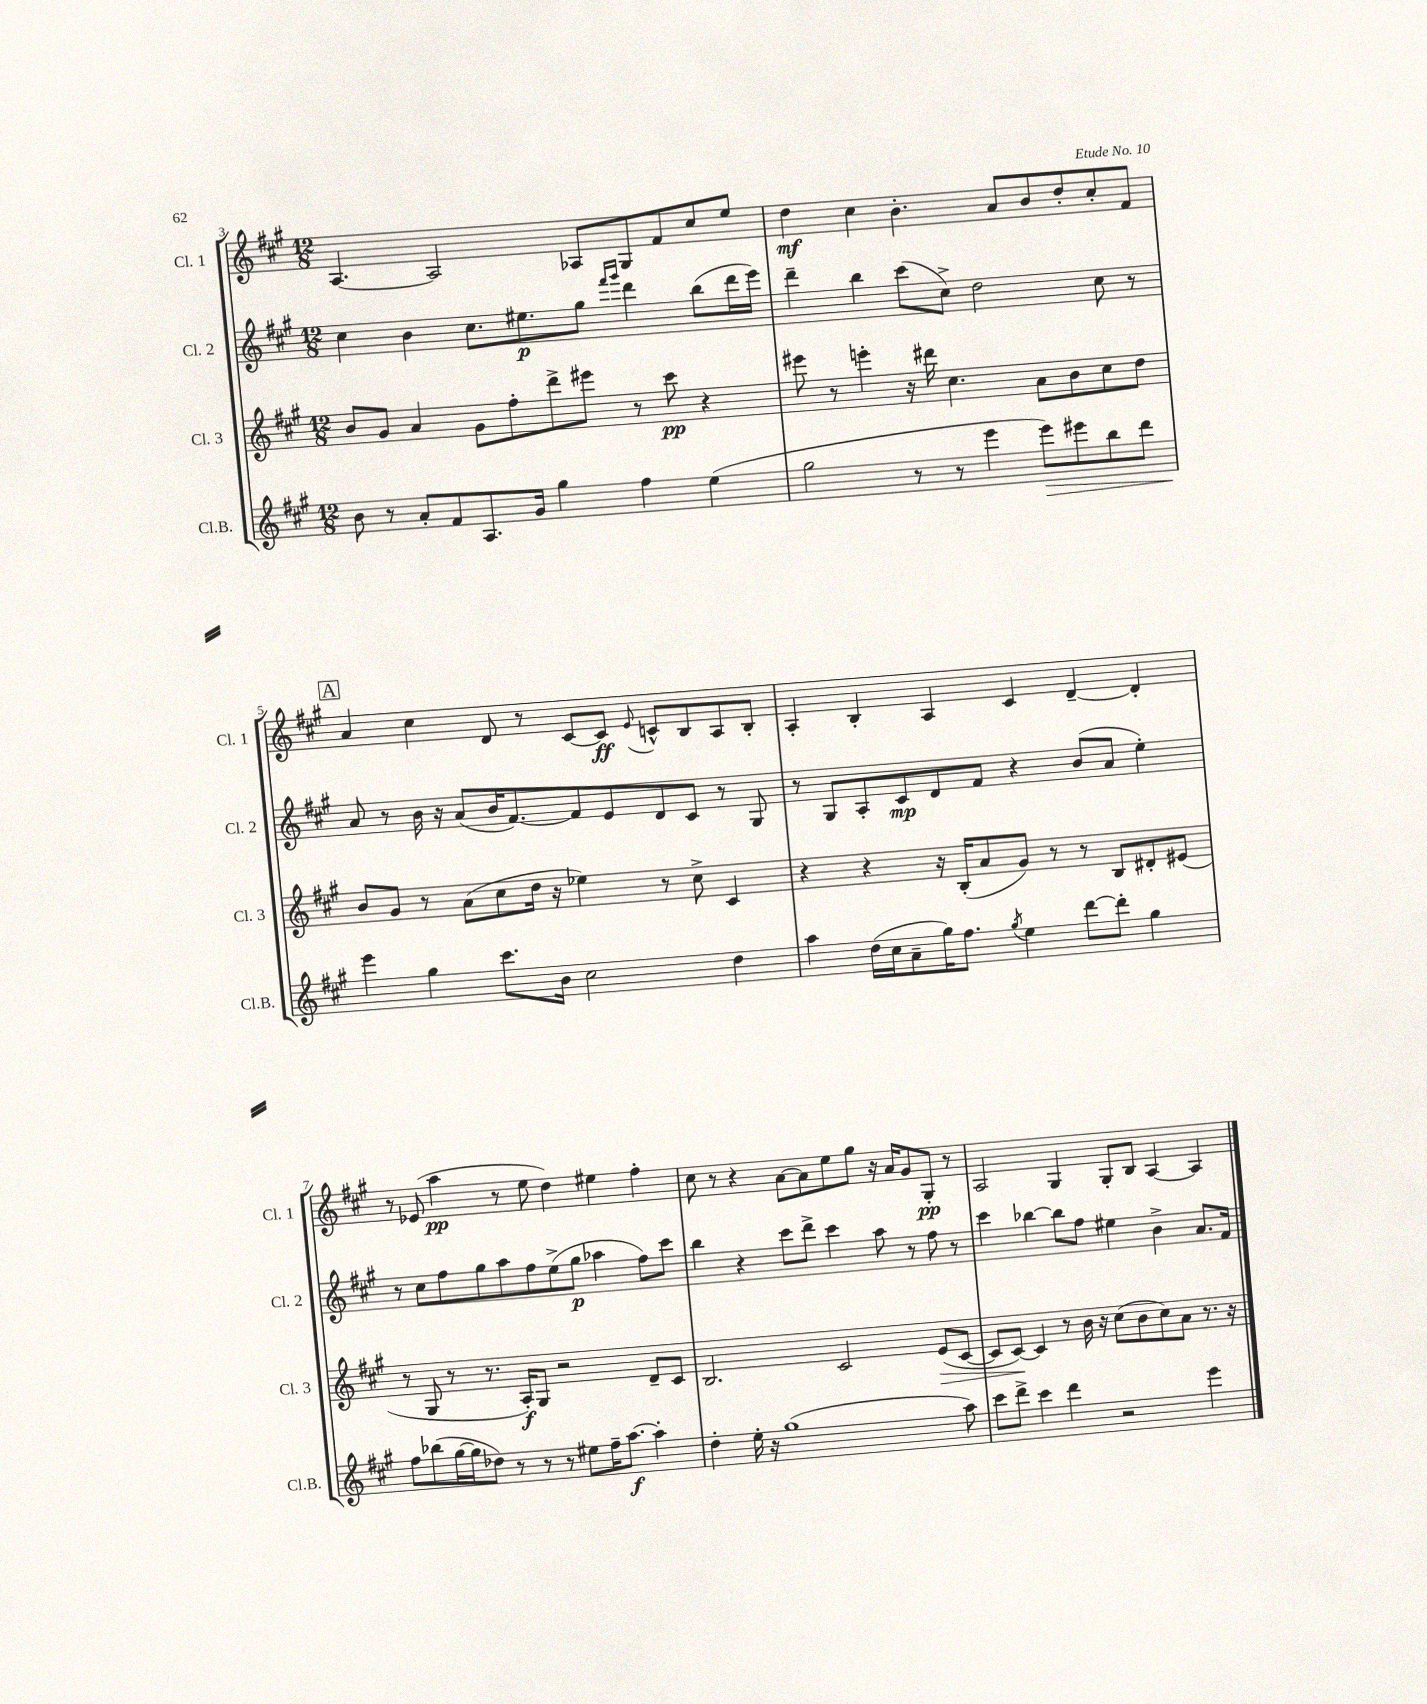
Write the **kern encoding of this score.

**kern	**dynam	**kern	**dynam	**kern	**dynam	**kern	**dynam
*part4	*part4	*part3	*part3	*part2	*part2	*part1	*part1
*staff4	*staff4	*staff3	*staff3	*staff2	*staff2	*staff1	*staff1
*I"Cl.B.	*	*I"Cl. 3	*	*I"Cl. 2	*	*I"Cl. 1	*
*I'Cl.B.	*	*I'Cl. 3	*	*I'Cl. 2	*	*I'Cl. 1	*
*clefG2	*	*clefG2	*	*clefG2	*	*clefG2	*
*k[f#c#g#]	*	*k[f#c#g#]	*	*k[f#c#g#]	*	*k[f#c#g#]	*
*M12/8	*	*M12/8	*	*M12/8	*	*M12/8	*
=3	=3	=3	=3	=3	=3	=3	=3
8b\	.	8b/L	.	4cc#\	.	[4.A/	.
8r	.	8g#/J	.	.	.	.	.
8a'/L	.	4a/	.	4b\	.	.	.
8f#/	.	.	.	.	.	2A/]	.
8.A/	.	8g#\L	.	8.cc#\L	.	.	.
.	.	8ff#'\	.	.	.	.	.
16g#/Jk	.	.	.	8.ee#X\	p	.	.
4gg#\	.	8ddd^\	.	.	.	.	.
.	.	8eee#X\J	.	8gg#\J	.	8A-X/L	.
.	.	.	.	16qqfff#/LL	.	.	.
.	.	.	.	16qqggg#/JJ	.	.	.
4ff#\	.	8r	.	4ddd\	.	8G#/	.
.	.	8ccc#\	pp	.	.	8f#/	.
(4ee\	.	4r	.	(8bb\L	.	8cc#/	.
.	.	.	.	16ddd\L	.	8ee/J	.
.	.	.	.	16eee\JJ)	.	.	.
=4	=4	=4	=4	=4	=4	=4	=4
2gg#\	.	8eee#X\	.	4ddd~\	.	4dd\	mf
.	.	8r	.	.	.	.	.
.	.	4eeen'\	.	4bb\	.	4cc#\	.
8r	.	16r	.	(8ccc#\L	.	4.b'\	.
.	.	16ddd#X\	.	.	.	.	.
8r	.	4.cc#\	.	8cc#^\J)	.	.	.
4eee\	.	.	.	2dd\	.	.	.
.	.	.	.	.	.	8a/L	.
!	!LO:HP:b	!	!	!	!	!	!
8eee\L)	>	8a\L	.	.	.	8b/	.
8eee#X\	.	8b\	.	.	.	8dd'/	.
8bb\	.	8cc#\	.	8cc#\	.	8cc#'/	.
8ddd\J	.	8dd\J	.	8r	.	8f#/J	.
!!LO:LB:g=z
!!LO:REH:place=s1:t=A
=5	=5	=5	=5	=5	=5	=5	=5
4eee\	.	8b/L	.	8a/	.	4a/	.
.	.	8g#/J	.	8r	.	.	.
4gg#\	]	8r	.	16b\	.	4cc#\	.
.	.	.	.	16r	.	.	.
.	.	(8a\L	.	(8a/L	.	.	.
8.ccc#\L	.	8cc#\	.	16b/K	.	8d/	.
.	.	.	.	[8.f#/)	.	.	.
.	.	16dd\Jk	.	.	.	8r	.
16b\Jk	.	16r	.	.	.	.	.
2cc#\	.	4ee-X\)	.	8f#/]	.	[8c#/L	.
.	.	.	.	8e/	.	8c#/J]	ff
.	.	.	.	.	.	8qqe/	.
.	.	8r	.	8d/	.	8cn^^/L	.
.	.	8cc#^\	.	8c#/J	.	8B/	.
4dd\	.	4c#/	.	8r	.	8A/	.
.	.	.	.	8G#/	.	8B'/J	.
=6	=6	=6	=6	=6	=6	=6	=6
4aa\	.	4r	.	8r	.	4A'/	.
.	.	.	.	8G#/L	.	.	.
(16dd\LL	.	4r	.	8A'/	.	4B'/	.
16cc#\J	.	.	.	.	.	.	.
8a~\	.	.	.	8c#/	mp	.	.
16gg#\K)	.	16r	.	8d/	.	4A/	.
8.ff#\J	.	(16B'/KL	.	.	.	.	.
.	.	8a/	.	8f#/J	.	.	.
8qgg#/	.	.	.	.	.	.	.
4ee\	.	8g#/J)	.	4r	.	4c#/	.
.	.	8r	.	.	.	.	.
[8ddd\L	.	8r	.	(8b/L	.	[4d~/	.
8ddd'\J]	.	8B/L	.	8a/J	.	.	.
4gg#\	.	8d#X'/	.	4ee'\)	.	4d'/]	.
.	.	(8e#X/J	.	.	.	.	.
!!LO:LB:g=z
=7	=7	=7	=7	=7	=7	=7	=7
8ff#\L	.	8r	.	8r	.	8r	.
(8bb-X\	.	8G#/	.	8cc#\L	.	(8e-X/	.
[16gg#\L	.	8r	.	8ff#\	.	4aa\	pp
16gg#\J]	.	.	.	.	.	.	.
8dd-X\J)	.	8.r	.	8gg#\	.	.	.
8r	.	.	.	8aa\	.	8r	.
.	.	16A'/KL)	f	.	.	.	.
8r	.	8G#/J	.	8ff#\	.	8ee\	.
8r	.	2r	.	(8ee^\	.	4dd\)	.
8ee#X\L	.	.	.	8gg#\J	p	.	.
16ff#~\K	.	.	.	4aa-X\	.	4ee#X\	.
[8.aa\J	f	.	.	.	.	.	.
4aa'\]	.	8d~/L	.	8ff#\L)	.	4ff#'\	.
.	.	8c#/J	.	8ccc#\J	.	.	.
=8	=8	=8	=8	=8	=8	=8	=8
4dd'\	.	2.B/	.	4bb\	.	8cc#\	.
.	.	.	.	.	.	8r	.
16ee'\	.	.	.	4r	.	4r	.
16r	.	.	.	.	.	.	.
(1gg#	.	.	.	.	.	.	.
.	.	.	.	8ccc#\L	.	[8a\L	.
.	.	.	.	8ddd^\J	.	8a\]	.
.	.	2c#/	.	4ccc#\	.	8ee\	.
.	.	.	.	.	.	8gg#\J	.
.	.	.	.	8aa\	.	16r	.
.	.	.	.	.	.	16a/KL	.
.	.	.	.	8r	.	8g#/	.
!	!	!	!LO:HP:b	!	!	!	!
.	.	(8e/L	>	8ff#\	.	8G#'/J	pp
8aa\)	.	[8c#/J	.	8r	.	8r	.
=9	=9	=9	=9	=9	=9	=9	=9
8ccc#\L	.	8c#/L]	.	4ccc#\	.	2A/	.
8ddd^\J	.	[8c#/J)	.	.	.	.	.
4ccc#\	.	4c#/]	]	[4bb-X\	.	.	.
4ddd\	.	8r	.	8bb-\L]	.	4G#/	.
.	.	16b\	.	8ff#\J	.	.	.
.	.	16r	.	.	.	.	.
2r	.	(8cc#\L	.	4ee#X\	.	8G#'/L	.
.	.	8b\	.	.	.	8B/J	.
.	.	8cc#\)	.	4b^\	.	[4A/	.
.	.	8a\J	.	.	.	.	.
4eee\	.	8.r	.	8.a/L	.	4A/]	.
.	.	16r	.	16f#/Jk	.	.	.
==	==	==	==	==	==	==	==
*-	*-	*-	*-	*-	*-	*-	*-
